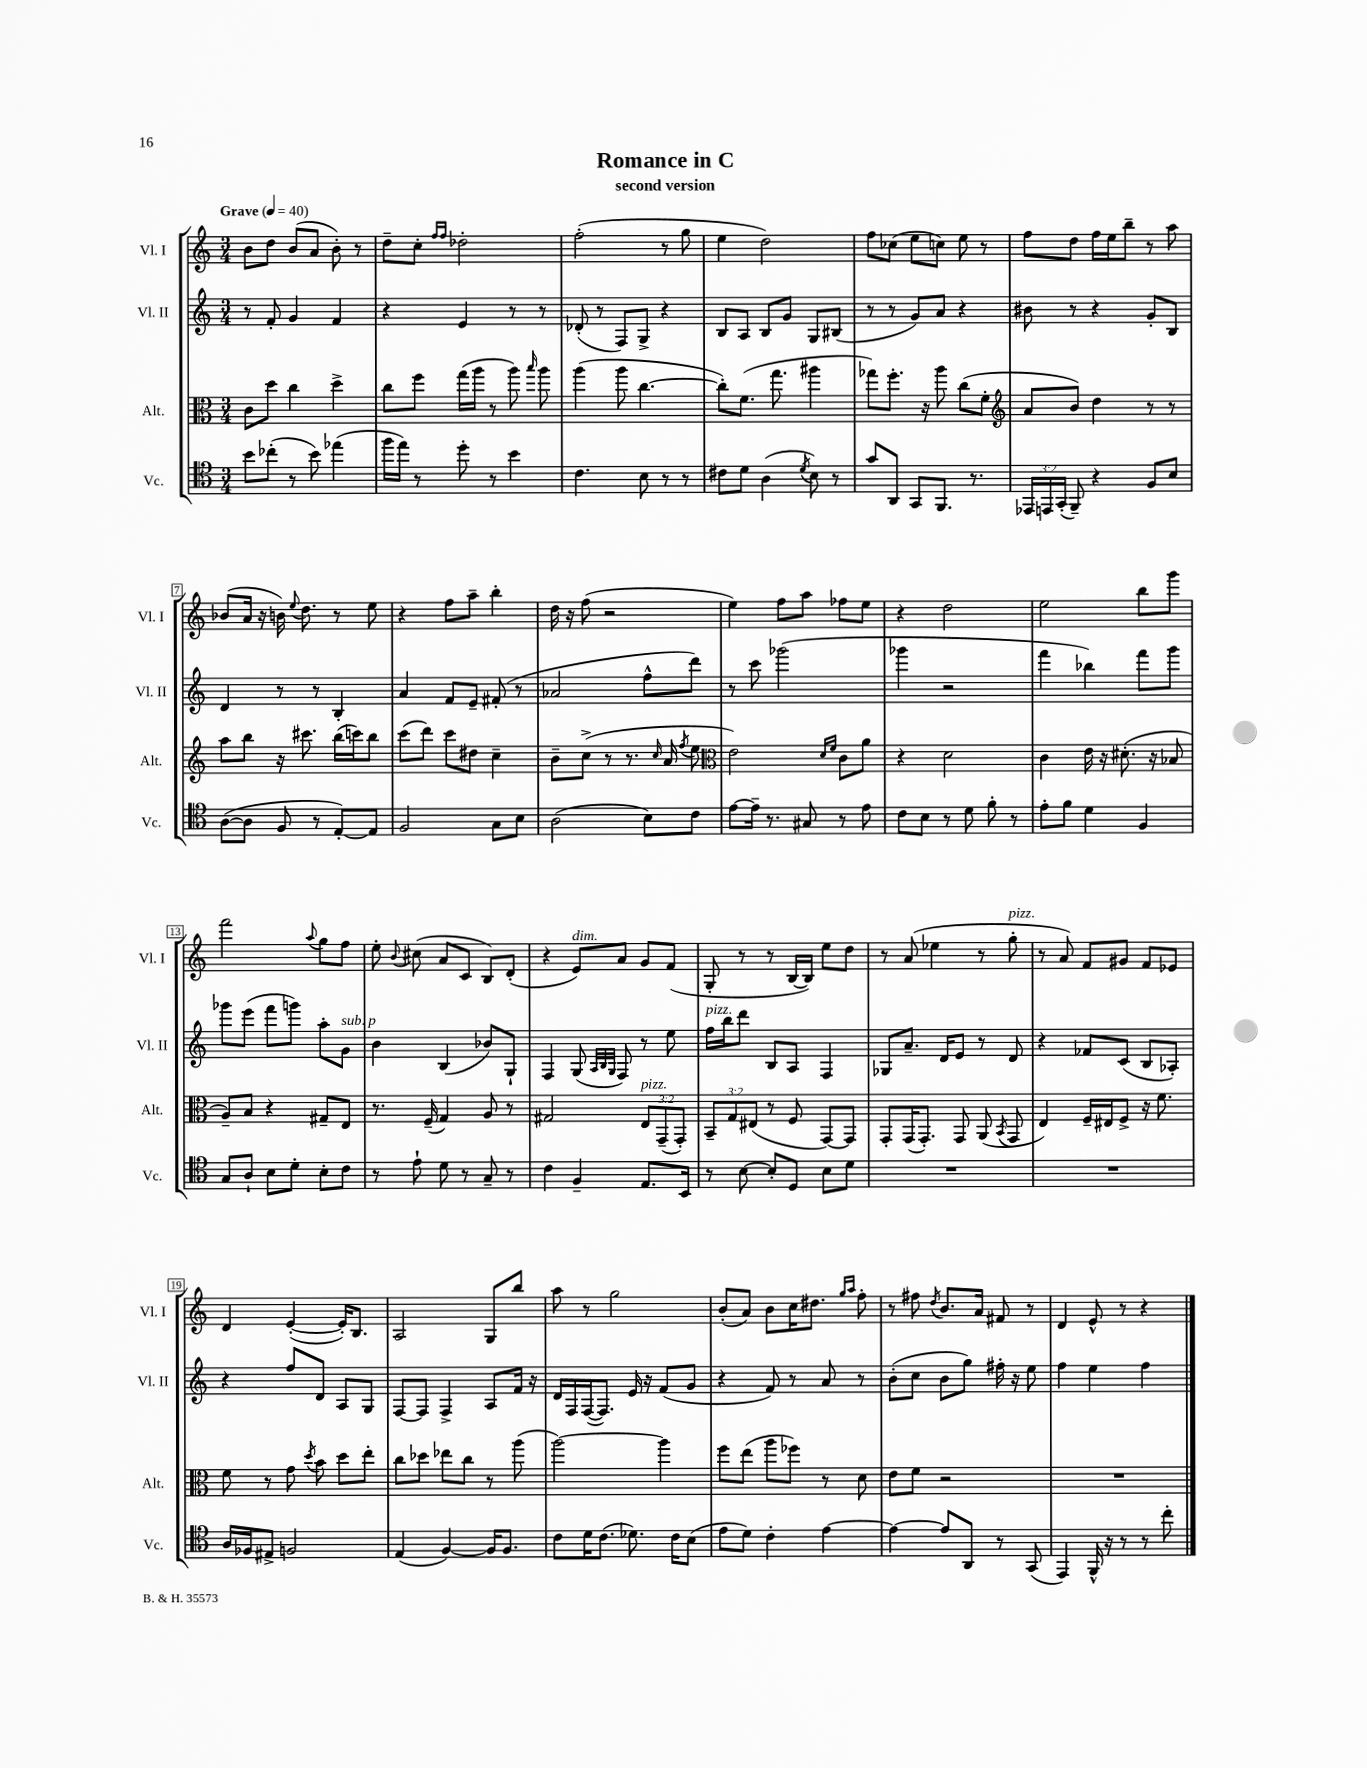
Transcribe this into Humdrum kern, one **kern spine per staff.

**kern	**kern	**kern	**kern
*staff4	*staff3	*staff2	*staff1
*clefC4	*clefC3	*clefG2	*clefG2
*k[]	*k[]	*k[]	*k[]
*M3/4	*M3/4	*M3/4	*M3/4
*MM40	*MM40	*MM40	*MM40
8b	8c	8r	8b
(8cc-'	8dd	8f'	8dd
8r	4cc	4g	(8b
8b)	.	.	8a
(4ee-	4dd^	4f	8b')
.	.	.	8r
=	=	=	=
16ff	8cc	4r	8dd~
16ee)	.	.	.
8r	8ff	.	8cc'
.	.	.	16qqff
.	.	.	16qqff
8dd'	(16gg	4e	2dd-'
.	16aa	.	.
8r	8r	.	.
4b	8aa)	8r	.
.	16qqbb	.	.
.	8aa	8r	.
=	=	=	=
4.c	(4aa	(8d-'	(2ff'
.	.	8r	.
.	8aa	8F)	.
8B	[4.cc	8G^	.
8r	.	4r	8r
8r	.	.	8gg
=	=	=	=
8c#	8cc'])	8B	4ee
8d	(8.f	8A	.
(4A	.	8B	2dd)
.	8.gg	.	.
.	.	8g	.
8qd	.	.	.
8B)	4aa#	8G	.
8r	.	(8B#	.
=	=	=	=
8g	8gg-)	8r	8ff
8AA	8.ff'	8r	(8cc-
8GG	.	8g)	8ee
.	16r	.	.
8.FF	8aa	8a	8cc)
.	(8cc	4r	8ee
8.r	.	.	.
.	8f'	.	8r
=	=	=	=
*	*clefG2	*	*
24EE-	8a	8b#	8ff
24EE	.	.	.
(24GG'	.	.	.
8FF~)	8b)	8r	8dd
4r	4dd	4r	16ff
.	.	.	16ee
.	.	.	8bb~
8F	8r	8g'	8r
8B	8r	8B	8aa
=	=	=	=
([8A	8aa	4d	(8b-
8A]	8bb	.	16a
.	.	.	16r
8F	16r	8r	16b)
.	.	.	8qqee
.	8.ccc#	.	8.dd
8r	.	8r	.
[8E')	(16bb	4B'	8r
.	16ccc)	.	.
8E]	8bb	.	8ee
=	=	=	=
2F	(8ccc	4a	4r
.	8ddd)	.	.
.	8ccc	8f	8ff
.	8dd#	8e~	8aa~
8G	4cc~	(8f#'	4bb'
8B	.	8r	.
=	=	=	=
(2A	8b~	2a-	16dd
.	.	.	16r
.	(8cc^	.	(8ff
.	8r	.	2r
.	8.r	.	.
8B)	.	8ff^^	.
.	16qqcc	.	.
.	16a	.	.
.	8qff	.	.
8c	8ee	8ddd)	.
=	=	=	=
*	*clefC3	*	*
[8e	2e)	8r	4ee)
16e~]	.	8ccc	.
8.r	.	.	.
.	.	(2ggg-	8ff
8G#	.	.	8aa
.	16qqd	.	.
.	16qqf	.	.
8r	8c	.	8ff-
8e	8a	.	8ee
=	=	=	=
8c	4r	4ggg-	4r
8B	.	.	.
8r	2d	2r	2dd
8d	.	.	.
8f'	.	.	.
8r	.	.	.
=	=	=	=
8e'	4c	4fff	2ee
8f	.	.	.
4d	16e	4bb-)	.
.	16r	.	.
.	(8.d#'	.	.
4F	.	8fff	8bb
.	16r	.	.
.	8B-	8ggg	8ggg
=	=	=	=
8G	8A~)	8ggg-	2fff
8A`	8B	(8eee	.
8B	4r	8fff	.
8d'	.	8ggg)	.
.	.	.	8qqaa
8B'	8G#~	8aa'	8gg
8c	8E	8g	8ff
=	=	=	=
8r	8.r	4b	8ee'
.	.	.	8qqb
8e`	.	.	(8cc#
.	(16F~	.	.
8d	4G)	(4B	8a
8r	.	.	8c
8G~	8A	8b-)	8B)
8r	8r	8G`	(8d'
=	=	=	=
4c	2G#	4F	4r
4F~	.	(8G	8e)
.	.	32qqA	.
.	.	32qqB	.
.	.	32qqG	.
.	.	8F)	8a
8.E	12E	8r	8g
.	(12GG~	.	.
.	.	8ee	(8f
.	12GG')	.	.
16BB	.	.	.
=	=	=	=
8r	12BB~	16ff	8G'
.	.	16bb	.
.	12G	.	.
[8B	.	8ddd	8r
.	(12E#	.	.
8B']	8r	8B	8r
8D	8F	8A	[16B
.	.	.	16B])
8B	[8GG)	4F	8ee
8d	8GG]	.	8dd
=	=	=	=
2.r	8GG'	8G-	8r
.	(16GG	8.a~	(8a
.	8.GG')	.	.
.	.	.	4ee-
.	.	16d	.
.	8GG	8e	.
.	(8AA	8r	8r
.	8qBB	.	.
.	8GG	8d	8gg'
=	=	=	=
2.r	4E)	4r	8r
.	.	.	8a)
.	16F~	8f-	8f
.	16E#	.	.
.	8F^	(8c	8g#
.	16r	8B	8f
.	8.f	.	.
.	.	8A-')	8e-
=	=	=	=
16A	8f	4r	4d
16F-	.	.	.
8E#^	8r	.	.
2F	8g	8ff	([4e'
.	8qdd	.	.
.	8b	8d	.
.	8dd	8A	16e'])
.	.	.	8.B
.	8ee'	8G	.
=	=	=	=
(4E	8cc	[8F	2A
.	8dd-	8F]	.
[4F)	8ee-	4F^	.
.	8cc	.	.
16F]	8r	8A	8G
8.F	.	.	.
.	(8aa	16f	8bb
.	.	16r	.
=	=	=	=
8c	[2aa)	16d	8aa
.	.	16F	.
16d	.	([16F	8r
(8.c	.	8.F])	.
.	.	.	2gg
8.d-)	.	16e	.
.	.	16r	.
.	4aa]	(8f	.
16c	.	.	.
(8B	.	8g	.
=	=	=	=
8e	8ff	4r	(8b'
8d)	(8ee	.	8a)
4c'	8aa	8f)	8b
.	8ff-)	8r	16cc
.	.	.	8.dd#
[4e	8r	8a	.
.	.	.	16qqgg
.	.	.	16qqaa
.	8d	8r	8ff'
=	=	=	=
4e_	8e	(8b'	8r
.	8f	8cc	8ff#
.	.	.	8qdd
8e]	2r	8b	8.b
8AA	.	8gg)	.
.	.	.	16a
8r	.	16ff#'	8f#
.	.	16r	.
(8GG	.	8ee	8r
=	=	=	=
4EE)	2.r	4ff	4d
16FF^^	.	4ee	8e^^
16r	.	.	.
8r	.	.	8r
8r	.	4ff	4r
8cc'	.	.	.
==	==	==	==
*-	*-	*-	*-
